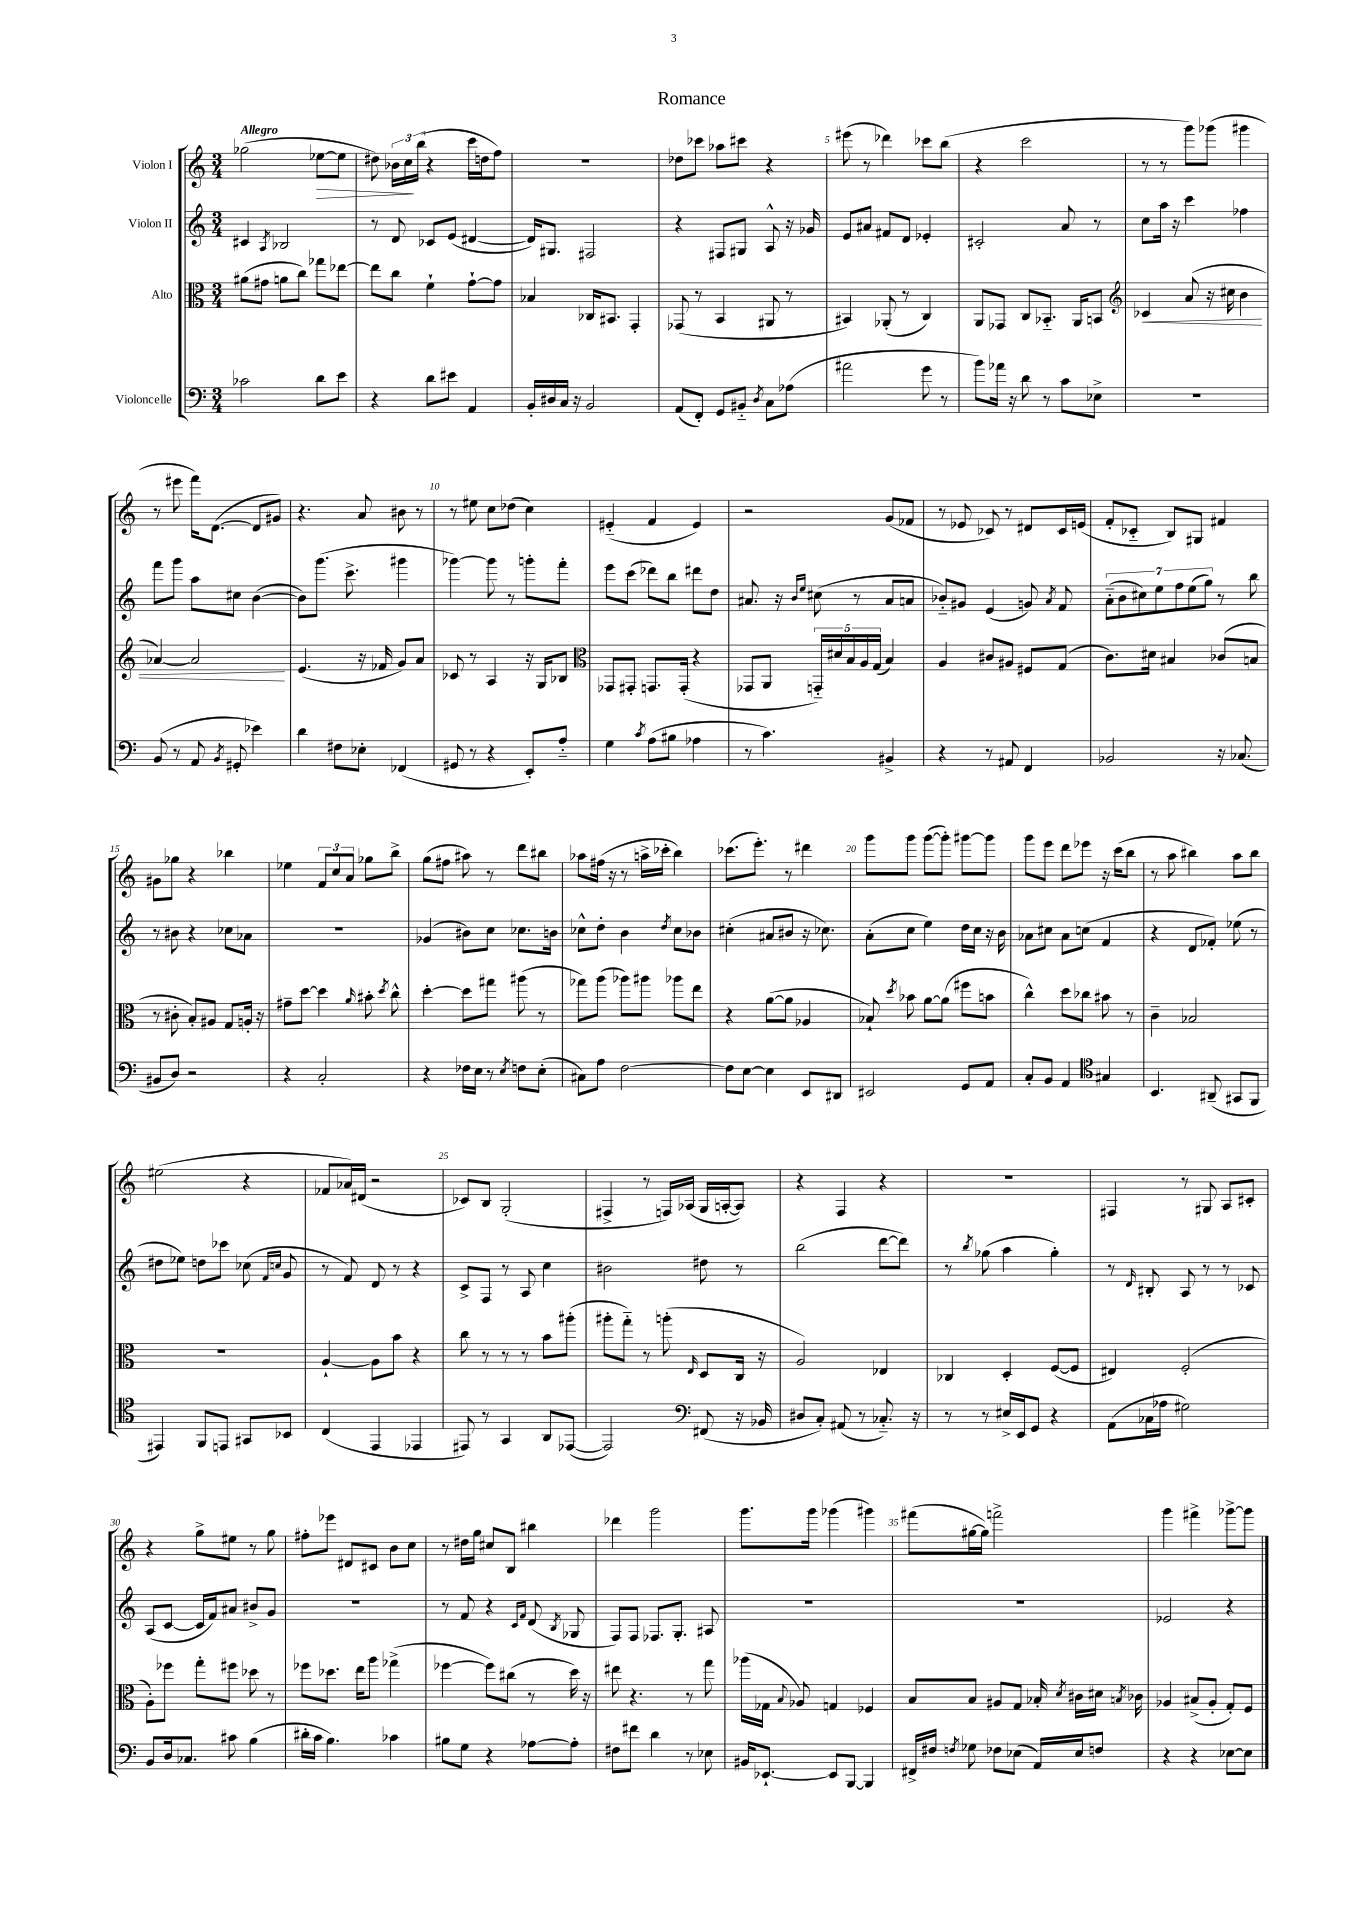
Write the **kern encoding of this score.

**kern	**kern	**dynam	**kern	**kern	**dynam
*part4	*part3	*part3	*part2	*part1	*part1
*staff4	*staff3	*staff3	*staff2	*staff1	*staff1
*I"Violoncelle	*I"Alto	*	*I"Violon II	*I"Violon I	*
*clefF4	*clefC3	*	*clefG2	*clefG2	*
*k[]	*k[]	*	*k[]	*k[]	*
*M3/4	*M3/4	*	*M3/4	*M3/4	*
=1	=1	=1	=1	=1	=1
!	!	!	!	!LO:TX:a:B:t=Allegro	!
2c-X\	(8a#X\L	.	4c#X/	(2gg-X\	.
.	8g#X\J	.	.	.	.
.	.	.	8qA/	.	.
.	8an\L	.	2B-X/	.	.
.	8cc\J)	.	.	.	.
!	!	!	!	!	!LO:HP:b
8d\L	8gg-X\L	.	.	[8ee-X\L	>
8e\J	[8ee-X\J	.	.	8ee-\J]	.
=2	=2	=2	=2	=2	=2
4r	8ee-\L]	.	8r	8dd#X\)	.
.	8cc\J	.	8d/	24b-X\LL	.
.	.	.	.	24cc\	.
.	.	.	.	(24bb\JJ	]
8d\L	4f`\	.	8c-X/L	4r	.
8e#X\J	.	.	(8e/J	.	.
4AA/	[8g`\L	.	[4d#X/	16ccc\LL	.
.	.	.	.	16ddn\J	.
.	8g\J]	.	.	8ff\J)	.
=3	=3	=3	=3	=3	=3
16BB'/LL	4B-X/	.	16d#/KL])	2.r	.
16D#X/	.	.	8.G#X/J	.	.
16C/JJ	.	.	.	.	.
16r	.	.	.	.	.
2BB/	16C-X/KL	.	2F#X/	.	.
.	8.BB#X/J	.	.	.	.
.	4GG'/	.	.	.	.
=4	=4	=4	=4	=4	=4
(8AA/L	(8GG-X/	.	4r	8dd-X\L	.
8FF'/J)	8r	.	.	8ccc-X\J	.
8GG/L	4BB/	.	8F#X/L	8aa-X\L	.
8BB#X/J	.	.	8G#X/J	8ccc#X\J	.
8qD/	.	.	.	.	.
8C\L	8AA#X/	.	8A^^/	4r	.
(8A-X\J	8r	.	16r	.	.
.	.	.	16g-X/	.	.
=5	=5	=5	=5	=5	=5
2a#X\	4BB#X/)	.	8e/L	(8eee#X\	.
.	.	.	8a#X/J	8r	.
.	(8AA-X'/	.	8f#X/L	4ddd-X\)	.
.	8r	.	8d/J	.	.
8g\	4C/)	.	4e-X'/	8ccc-X\L	.
8r	.	.	.	(8bb\J	.
=6	=6	=6	=6	=6	=6
8b\L)	8AA/L	.	2c#X'/	4r	.
16a-X\Jk	8GG-X/J	.	.	.	.
16r	.	.	.	.	.
8d\	8C/L	.	.	2ccc\	.
8r	8.BB-X/J	.	.	.	.
8c\L	.	.	8a/	.	.
.	16AA/KL	.	.	.	.
8E-X^\J	8BBn/J	.	8r	.	.
=7	=7	=7	=7	=7	=7
*	*clefG2	*	*	*	*
!	!	!LO:HP:b	!	!	!
2.r	4c-X/	<	8cc\L	8r	.
.	.	.	16aa\Jk	8r	.
.	.	.	16r	.	.
.	(8a/	.	4ccc\	8ggg\L)	.
.	16r	.	.	(8ggg-X\J	.
.	16cc#X\	.	.	.	.
.	4b\	.	4ff-X\	4ggg#X\	.
!!LO:LB:g=z
=8	=8	=8	=8	=8	=8
(8BB/	[4a-X/)	.	8fff\L	8r	.
8r	.	.	8ggg\J	8eee#X\	.
8AA/	2a-/]	.	8aa\L	16fff\KL)	.
.	.	.	.	([8.d\J	.
8qBB/	.	.	.	.	.
8GG#X'/	.	.	8cc#X\J	.	.
4e-X\)	.	.	([4b\	8d/L]	.
.	.	.	.	8g#X/J)	.
.	.	[	.	.	.
=9	=9	=9	=9	=9	=9
4d\	(4.e/	.	8b\L])	4.r	.
.	.	.	(8.ggg\J	.	.
8F#X\L	.	.	.	.	.
.	.	.	8.ccc^\	.	.
8E-X'\J	16r	.	.	8a/	.
.	16f-X/	.	.	.	.
(4FF-X/	8g/L)	.	4ggg#X\	8b#X\	.
.	8a/J	.	.	8r	.
=10	=10	=10	=10	=10	=10
8GG#X/	8c-X/	.	[4ggg-X\)	8r	.
8r	8r	.	.	8ee#X\	.
4r	4A/	.	8ggg-\]	8cc\L	.
.	.	.	8r	(8dd-X\J	.
8EE'/L)	16r	.	8gggn'\L	4cc\)	.
.	16G/KL	.	.	.	.
8A/J	8B-X/J	.	8fff'\J	.	.
=11	=11	=11	=11	=11	=11
*	*clefC3	*	*	*	*
4G\	8GG-X/L	.	8eee\L	(4e#X/	.
.	8GG#X'/J	.	(8ccc\J	.	.
8qc/	.	.	.	.	.
(8A\L	8.GGn/L	.	8ddd-X\L)	4f/	.
8B#X\J	.	.	8bb\J	.	.
.	(16GG'/Jk	.	.	.	.
4A-X\	4r	.	8ddd#X\L	4e#/)	.
.	.	.	8dd\J	.	.
=12	=12	=12	=12	=12	=12
8r	8GG-X/L	.	8.a#X/	2r	.
4.c\)	8AA/J	.	.	.	.
.	.	.	16r	.	.
.	.	.	16qqb/LL	.	.
.	.	.	16qqee/JJ	.	.
.	20GGn/LL)	.	(8cc#X\	.	.
.	20d#X/	.	.	.	.
.	20B/	.	.	.	.
.	.	.	8r	.	.
.	20A/	.	.	.	.
.	(20G/JJ	.	.	.	.
4BB#X^/	4B/)	.	8a#/L	(8g/L	.
.	.	.	8an/J	8f-X/J	.
=13	=13	=13	=13	=13	=13
4r	4A/	.	8b-X/L)	8r	.
.	.	.	8g#X/J	8e-X/	.
8r	8c#X/L	.	(4e/	8c-X/)	.
8AA#X/	8A#X/J	.	.	8r	.
4FF/	8F#X/L	.	8gn/)	8d#X/L	.
.	.	.	8qa/	.	.
.	(8G/J	.	8f/	16c-/L	.
.	.	.	.	(16en/JJ	.
=14	=14	=14	=14	=14	=14
2BB-X/	8.c\L)	.	(14a\L	8f'/L	.
.	.	.	14b\	.	.
.	.	.	.	8c-X/J	.
.	.	.	14cc#X\)	.	.
.	16d#X\Jk	.	.	.	.
.	.	.	14ee\	.	.
.	4B#X/	.	.	8B/L)	.
.	.	.	14ff\	.	.
.	.	.	(14ee\	.	.
.	.	.	.	8G#X/J	.
.	.	.	14gg\J)	.	.
16r	(8c-X/L	.	8r	4f#X/	.
(8.C-X/	.	.	.	.	.
.	8Bn/J	.	8bb\	.	.
!!LO:LB:g=z
=15	=15	=15	=15	=15	=15
8BB#X/L	8r	.	8r	8g#X\L	.
8D/J)	8c#X'\	.	8b#X\	8gg-X\J	.
2r	8B'/L)	.	4r	4r	.
.	8A#X/J	.	.	.	.
.	8G/L	.	8cc-X\L	4bb-X\	.
.	16An'/Jk	.	8a-X\J	.	.
.	16r	.	.	.	.
=16	=16	=16	=16	=16	=16
4r	8g#X~\L	.	2.r	4ee-X\	.
.	[8dd\J	.	.	.	.
2C'/	4dd\]	.	.	12f/L	.
.	.	.	.	12cc/	.
.	.	.	.	12a/J	.
.	16qqa/	.	.	.	.
.	8b#X'\	.	.	8gg-X\L	.
.	8qdd/	.	.	.	.
.	8cc^^\	.	.	8bb^\J	.
=17	=17	=17	=17	=17	=17
4r	[4dd'\	.	(4g-X/	(8gg\L	.
.	.	.	.	8ff#X\J	.
16F-X\LL	8dd\L]	.	8b#X\L)	8aa#X\)	.
16E\JJ	.	.	.	.	.
8r	8gg#X\J	.	8cc\J	8r	.
8qE/	.	.	.	.	.
8Fn\L	(8aa#X\	.	8.cc-X\L	8ddd\L	.
(8E'\J	8r	.	.	8bb#X\J	.
.	.	.	16bn\Jk	.	.
=18	=18	=18	=18	=18	=18
8C#X\L)	8gg-X\L)	.	8cc-X^^\L	8aa-X\L	.
8A\J	(8aa\J	.	8dd'\J	(16ff#X\Jk	.
.	.	.	.	16r	.
[2F\	8aa-X\L)	.	4b\	8r	.
.	8aa#X\J	.	.	16aan^\LL	.
.	.	.	.	16ccc-X'\JJ	.
.	.	.	8qdd/	.	.
.	8aa-X\L	.	8cc-\L	4bb\)	.
.	8ee\J	.	8b-X\J	.	.
=19	=19	=19	=19	=19	=19
8F\L]	4r	.	(4cc#X'\	(8.ccc-X\L	.
[8E\J	.	.	.	.	.
.	.	.	.	8.eee'\J)	.
4E\]	([8a\L	.	8a#X/L	.	.
.	8a\J]	.	8b#X/J	8r	.
8EE/L	4A-X/	.	16r	4ddd#X\	.
.	.	.	8.cc-X\)	.	.
8DD#X/J	.	.	.	.	.
=20	=20	=20	=20	=20	=20
2EE#X/	8B-X`/)	.	(8a'\L	8ggg\L	.
.	8qdd/	.	.	.	.
.	8b-X\	.	8cc\J	8ggg\J	.
.	[8a\L	.	4ee\)	([8ggg\L	.
.	(8a\J]	.	.	8ggg'\J])	.
8GG/L	8ff#X\L	.	16dd\LL	[8ggg#X\L	.
.	.	.	16cc\JJ	.	.
8AA/J	8bn\J	.	16r	8ggg#\J]	.
.	.	.	16b\	.	.
=21	=21	=21	=21	=21	=21
8C'/L	4cc^^\)	.	8a-X\L	8ggg\L	.
8BB/J	.	.	8cc#X\J	8eee\J	.
4AA/	8dd\L	.	8a-\L	8ddd\L	.
.	8cc-X\J	.	(8ccn\J	8eee-X\J	.
*clefC4	*	*	*	*	*
4G#X/	8b#X\	.	4f/	16r	.
.	.	.	.	(16ccc\KL	.
.	8r	.	.	8bb\J	.
=22	=22	=22	=22	=22	=22
4.BB/	4c~\	.	4r	8r	.
.	.	.	.	8aa\	.
.	2B-X/	.	8d/L	4bb#X\)	.
(8AA#X~/	.	.	8f-X'/J)	.	.
8GG#X/L	.	.	(8ee-X\	8aa\L	.
8FF/J	.	.	8r	8bb#\J	.
!!LO:LB:g=z
=23	=23	=23	=23	=23	=23
4EE#X/)	2.r	.	8dd#X\L	(2ee#X\	.
.	.	.	8ee-X\J)	.	.
8FF/L	.	.	8ddn\L	.	.
8EEn/J	.	.	8ccc-X\J	.	.
8GG#X/L	.	.	(8cc-X\	4r	.
.	.	.	16qqf/LL	.	.
.	.	.	16qqccn/JJ	.	.
8BB-X/J	.	.	8g/	.	.
=24	=24	=24	=24	=24	=24
(4C/	[4A`/	.	8r	8f-X/L	.
.	.	.	8f/)	16a-X/L)	.
.	.	.	.	(16d#X/JJ	.
4EE/	8A\L]	.	8d/	2r	.
.	8b\J	.	8r	.	.
4EE-X/	4r	.	4r	.	.
=25	=25	=25	=25	=25	=25
8EE#X/)	8cc\	.	8c^/L	8c-X/L)	.
8r	8r	.	8F/J	8B/J	.
4GG/	8r	.	8r	(2G'/	.
.	8r	.	8A/	.	.
8AA/L	8b\L	.	4cc\	.	.
([8EE-X/J	(8aa#X'\J	.	.	.	.
=26	=26	=26	=26	=26	=26
2EE-/])	8aa#X'\L	.	2b#X\	4F#X^/	.
.	8gg\J)	.	.	.	.
.	8r	.	.	8r	.
.	(8aan'\	.	.	16Fn/LL)	.
.	.	.	.	(16A-X/JJ	.
*clefF4	*	*	*	*	*
.	16qqE/	.	.	.	.
(8FF#X/	8D/L	.	8dd#X\	16G/LL	.
.	.	.	.	[16An'/J	.
16r	16C/Jk	.	8r	8A/J])	.
16BB-X/	16r	.	.	.	.
=27	=27	=27	=27	=27	=27
8D#X/L	2A/)	.	(2bb\	4r	.
8C'/J)	.	.	.	.	.
(8AA#X/	.	.	.	4F/	.
8r	.	.	.	.	.
8.C-X/)	4E-X/	.	[8ddd\L	4r	.
.	.	.	8ddd\J])	.	.
16r	.	.	.	.	.
=28	=28	=28	=28	=28	=28
8r	4C-X/	.	8r	2.r	.
.	.	.	8qbb/	.	.
8r	.	.	(8gg-X\	.	.
16E#X^/LL	4D'/	.	4aa\	.	.
16EE/J	.	.	.	.	.
8GG/J	.	.	.	.	.
4r	([8F/L	.	4gg-'\)	.	.
.	8F/J]	.	.	.	.
=29	=29	=29	=29	=29	=29
(8AA\L	4E#X/)	.	8r	4F#X/	.
.	.	.	16qqd/	.	.
16C-X\L	.	.	8B#X'/	.	.
16A-X\JJ	.	.	.	.	.
2G#X\)	(2F'/	.	8A/	8r	.
.	.	.	8r	8G#X/	.
.	.	.	8r	8A/L	.
.	.	.	8c-X/	8c#X'/J	.
!!LO:LB:g=z
=30	=30	=30	=30	=30	=30
8BB/L	8A'\L)	.	(8A/L	4r	.
16D/k	8ff-X\J	.	[8c/J	.	.
8.C-X/J	.	.	.	.	.
.	8gg'\L	.	16c/LL]	8gg^\L	.
.	.	.	16f/J)	.	.
8c#X\	8ff#X\J	.	8a#X/J	8ee#X\J	.
(4B\	8dd-X\	.	8b#X^/L	8r	.
.	8r	.	8g/J	8gg\	.
=31	=31	=31	=31	=31	=31
16d#X'\LL	8ff-X\L	.	2.r	8ff#X'\L	.
16c\JJ	.	.	.	.	.
4.B\)	8.dd-X\J	.	.	8eee-X\J	.
.	.	.	.	8d#X/L	.
.	16ee\KL	.	.	.	.
.	8aa\J	.	.	8c#X/J	.
4c-X\	(4gg-X^\	.	.	8b\L	.
.	.	.	.	8cc\J	.
=32	=32	=32	=32	=32	=32
8B#X\L	[4ff-X\	.	8r	8r	.
8G\J	.	.	8f/	16dd#X\LL	.
.	.	.	.	16gg\JJ	.
4r	8ff-\L])	.	4r	8cc#X/L	.
.	(8cc#X\J	.	.	8B/J	.
.	.	.	16qqc/LL	.	.
.	.	.	16qqf/JJ	.	.
[8A-X\L	8r	.	(8d/	4bb#X\	.
.	.	.	8qB/	.	.
8A-'\J]	16dd\)	.	8G-X/	.	.
.	16r	.	.	.	.
=33	=33	=33	=33	=33	=33
8F#X\L	8ee#X\	.	8F/L)	4ddd-X\	.
8f#X\J	4.r	.	8F/J	.	.
4d\	.	.	8.F-X/L	2ggg\	.
.	.	.	8.G'/J	.	.
8r	8r	.	.	.	.
8E-X\	8gg\	.	8A#X/	.	.
=34	=34	=34	=34	=34	=34
16BB#X/KL	(16aa-X\LL	.	2.r	8.ggg\L	.
[8.EE-X`/J	16G-X\JJ	.	.	.	.
.	8qqB/	.	.	.	.
.	8A-X/)	.	.	.	.
.	.	.	.	16ggg\Jk	.
8EE-/L]	4Gn/	.	.	(4ggg-X\	.
[8BBB/J	.	.	.	.	.
4BBB/]	4F-X/	.	.	4ggg#X\)	.
=35	=35	=35	=35	=35	=35
16FF#X^/LL	8B/L	.	2.r	(8fff#X\L	.
16F#X/JJ	.	.	.	.	.
8qFn/	.	.	.	.	.
8G-X\	8B/J	.	.	[16gg#X\L	.
.	.	.	.	16gg#\JJ])	.
8F-X\L	8A#X/L	.	.	2fffn^\	.
(8E-X\J	8G/J	.	.	.	.
16AA/LL)	16B-X'/	.	.	.	.
.	8qd/	.	.	.	.
16E-/J	16c#X\LL	.	.	.	.
8Fn/J	16d#X\JJ	.	.	.	.
.	8qBn/	.	.	.	.
.	16c-X\	.	.	.	.
=36	=36	=36	=36	=36	=36
4r	4A-X/	.	2e-X/	4ggg\	.
4r	(8B#X^/L	.	.	4fff#X^\	.
.	8A-'/J	.	.	.	.
[8E-X\L	8G'/L)	.	4r	[8ggg-X^\L	.
8E-\J]	8F/J	.	.	8ggg-\J]	.
==	==	==	==	==	==
*-	*-	*-	*-	*-	*-
